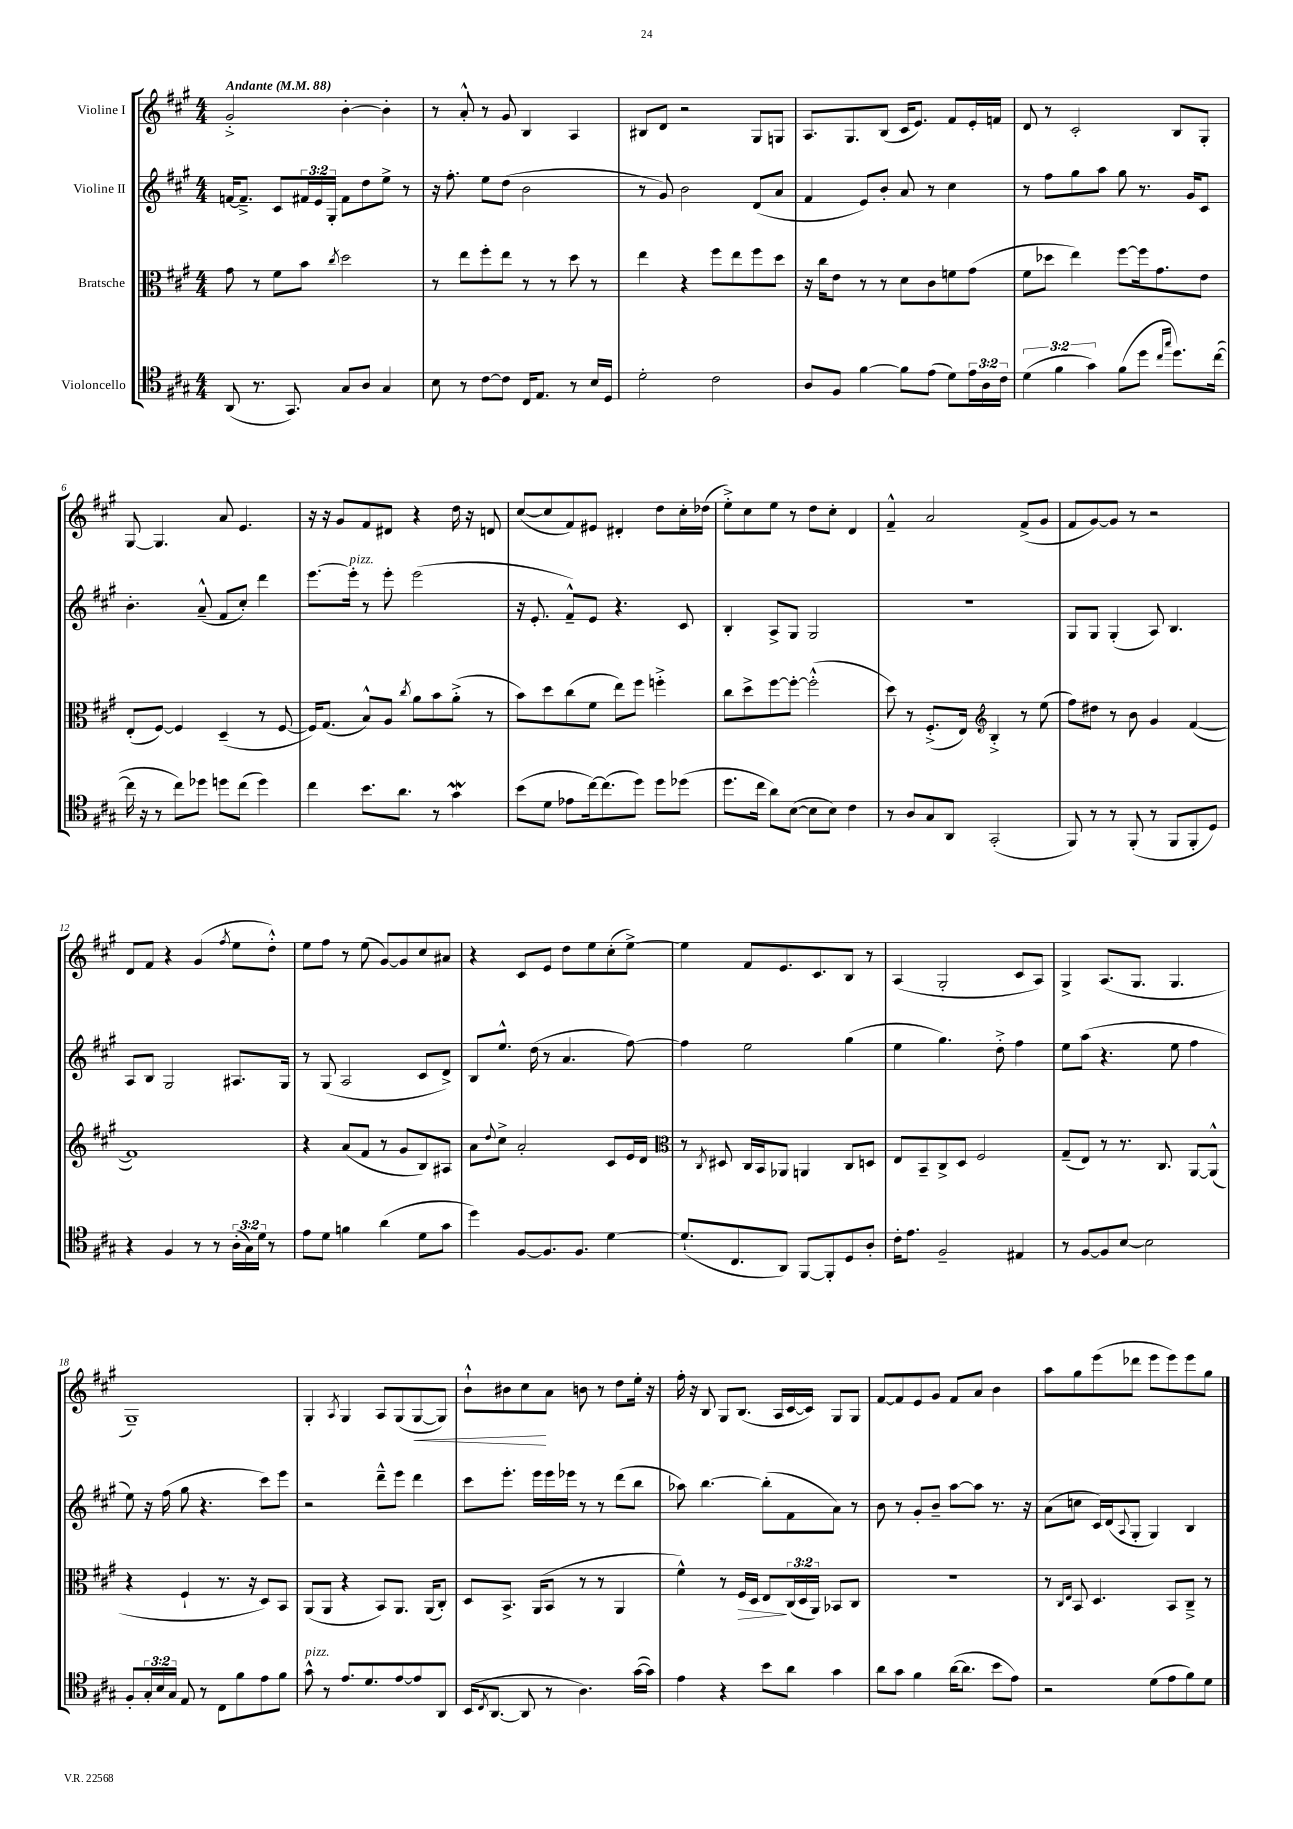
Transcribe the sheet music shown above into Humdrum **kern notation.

**kern	**kern	**dynam	**kern	**kern	**dynam
*part4	*part3	*part3	*part2	*part1	*part1
*staff4	*staff3	*staff3	*staff2	*staff1	*staff1
*I"Violoncello	*I"Bratsche	*	*I"Violine II	*I"Violine I	*
*clefC4	*clefC3	*	*clefG2	*clefG2	*
*k[f#c#g#]	*k[f#c#g#]	*	*k[f#c#g#]	*k[f#c#g#]	*
*M4/4	*M4/4	*	*M4/4	*M4/4	*
*MM88	*MM88	*	*MM88	*MM88	*
=1	=1	=1	=1	=1	=1
!	!	!	!	!LO:TX:a:B:t=Andante	!
(8AA/	8g#\	.	[16fn/KL	2g#'^/	.
.	.	.	8.f~^/J]	.	.
8.r	8r	.	.	.	.
.	8f#\L	.	8c#/L	.	.
8.GG#/)	.	.	.	.	.
.	8b\J	.	24f#X/L	.	.
.	.	.	24e/	.	.
.	.	.	24G#'/JJ	.	.
.	8qcc#/	.	.	.	.
8G#/L	2dd\	.	8f#\L	[4b'\	.
8A/J	.	.	8dd\	.	.
4G#/	.	.	8ee^\J	4b'\]	.
.	.	.	8r	.	.
=2	=2	=2	=2	=2	=2
8B\	8r	.	16r	8r	.
.	.	.	8.ff#'\	.	.
8r	8ee\L	.	.	8a'^^/	.
[8c#\L	8ff#'\	.	8ee\L	8r	.
8c#\J]	8ee\J	.	(8dd\J	8g#/	.
16C#/KL	8r	.	2b\	4B/	.
8.E/J	.	.	.	.	.
.	8r	.	.	.	.
8r	8dd\	.	.	4A/	.
16B/LL	8r	.	.	.	.
16D/JJ	.	.	.	.	.
=3	=3	=3	=3	=3	=3
2d'\	4ee\	.	8r	8B#X/L	.
.	.	.	8g#/)	8d/J	.
.	4r	.	2b\	2r	.
2c#\	8ff#\L	.	.	.	.
.	8ee\	.	.	.	.
.	8ff#\	.	(8d/L	8G#/L	.
.	8dd\J	.	8a/J	8Gn/J	.
=4	=4	=4	=4	=4	=4
8A/L	16r	.	4f#/	8.A/L	.
.	16cc#\KL	.	.	.	.
8F#/J	8e\J	.	.	.	.
.	.	.	.	8.G#/	.
[4f#\	8r	.	8e/L)	.	.
.	8r	.	8b'/J	(8B/J	.
8f#\L]	8d\L	.	8a/	16c#/KL	.
.	.	.	.	8.e/J)	.
(8e\J	8c#\	.	8r	.	.
8d\L)	8fn\	.	4cc#\	8f#/L	.
24e\L	(8g#\J	.	.	16e'/L	.
24A\	.	.	.	.	.
.	.	.	.	16fn/JJ	.
24c#\JJ	.	.	.	.	.
=5	=5	=5	=5	=5	=5
(6d\	8f#\L	.	8r	8d/	.
.	8dd-X\J	.	8ff#\L	8r	.
6f#\	.	.	.	.	.
.	4ee\)	.	8gg#\	2c#'/	.
6g#\)	.	.	.	.	.
.	.	.	8aa\J	.	.
(8f#\L	[8ff#\L	.	8gg#\	.	.
8dd\J	16ff#\k]	.	8.r	.	.
.	8.g#\	.	.	.	.
16qqcc#/LL	.	.	.	.	.
16qqgg#/JJ	.	.	.	.	.
8.dd\L)	.	.	.	8B/L	.
.	.	.	16g#/KL	.	.
.	8e\J	.	8c#/J	8G#'/J	.
([16cc#\Jk	.	.	.	.	.
!!LO:LB:g=z
=6	=6	=6	=6	=6	=6
16cc#\]	(8E'/L	.	4.b'\	[8G#/	.
16r	.	.	.	.	.
8r	[8F#/J)	.	.	4.G#/]	.
8cc#\L)	4F#/]	.	.	.	.
8dd-X\J	.	.	(8a~^^/	.	.
8ddn\L	(4D~/	.	8f#/L	8a/	.
(8cc#\J	.	.	8cc#'/J)	4.e/	.
4dd\)	8r	.	4ddd\	.	.
.	[8F#/	.	.	.	.
=7	=7	=7	=7	=7	=7
4cc#\	16F#/KL])	.	[8.eee\L	16r	.
.	(8.G#/J	.	.	16r	.
.	.	.	.	8g#/L	.
!	!	!	!LO:TX:a:i:t=pizz.	!	!
.	.	.	16eee'\Jk]	.	.
8.b\L	8B^^/L)	.	8r	8f#/	.
.	8A/J	.	8eee'\	8d#X/J	.
8.a\J	.	.	.	.	.
.	8qcc#/	.	.	.	.
.	8a\L	.	(2eee\	4r	.
8r	8b\	.	.	.	.
4g#W\	(8a'^\J	.	.	16dd\	.
.	.	.	.	16r	.
.	8r	.	.	8dn/	.
=8	=8	=8	=8	=8	=8
(8b\L	8b\L)	.	16r	([8cc#/L	.
.	.	.	8.e'/	.	.
8d\J	8dd\	.	.	8cc#/]	.
8e-X\L	(8cc#\	.	8f#~^^/L)	8f#/)	.
[16cc#\k)	8f#\J	.	8e/J	8e#X/J	.
(8.cc#\]	.	.	.	.	.
.	8ee\L)	.	4.r	4d#X'/	.
8dd\J)	8ff#\J	.	.	.	.
8dd\L	4ffn'^\	.	.	8dd\L	.
(8dd-X\J	.	.	8c#/	16cc#'\L	.
.	.	.	.	(16dd-X\JJ	.
=9	=9	=9	=9	=9	=9
8.dd\L	8cc#\L	.	4B'/	8ee'^\L)	.
.	8dd^\	.	.	8cc#\	.
16cc#\Jk	.	.	.	.	.
8a\L)	[8ff#\	.	8A^/L	8ee\J	.
([8B\J	8ff#'\J_	.	8G#/J	8r	.
8B\L]	(2ff#'^^\]	.	2G#/	8dd\L	.
8B\J)	.	.	.	8cc#'\J	.
4c#\	.	.	.	4d/	.
=10	=10	=10	=10	=10	=10
8r	8dd\)	.	1r	4f#~^^/	.
8A/L	8r	.	.	.	.
8G#/	(8.F#'^/L	.	.	2a/	.
8AA/J	.	.	.	.	.
.	16E/Jk)	.	.	.	.
*	*clefG2	*	*	*	*
(2GG#'/	4B'^/	.	.	.	.
.	8r	.	.	(8f#^/L	.
.	(8ee\	.	.	8g#/J	.
=11	=11	=11	=11	=11	=11
8FF#/)	8ff#\L)	.	8G#/L	8f#/L	.
8r	8dd#X\J	.	8G#/J	[8g#/)	.
8r	8r	.	(4G#'/	8g#/J]	.
(8FF#'/	8b\	.	.	8r	.
8r	4g#/	.	8A/)	2r	.
8FF#/L	.	.	4.B/	.	.
8FF#'/	([4f#/	.	.	.	.
8D/J)	.	.	.	.	.
!!LO:LB:g=z
=12	=12	=12	=12	=12	=12
4r	1f#])	.	8A/L	8d/L	.
.	.	.	8B/J	8f#/J	.
4F#/	.	.	2G#/	4r	.
8r	.	.	.	(4g#/	.
8r	.	.	.	.	.
.	.	.	.	8qff#/	.
(24A'\LL	.	.	8.A#X/L	8ee\L	.
24G#\)	.	.	.	.	.
24d\JJ	.	.	.	.	.
8r	.	.	.	8dd'^^\J)	.
.	.	.	16G#/Jk	.	.
=13	=13	=13	=13	=13	=13
8e\L	4r	.	8r	8ee\L	.
8d\J	.	.	(8G#/	8ff#\J	.
4fn\	(8a/L	.	2A/	8r	.
.	8f#/J	.	.	(8ee\	.
(4a\	8r	.	.	[8g#/L)	.
.	8g#/L	.	.	8g#/]	.
8d\L	8B/)	.	8c#/L	8cc#/	.
8g#\J	8A#X/J	.	8d^/J)	8a#X/J	.
=14	=14	=14	=14	=14	=14
4dd\)	8a\L	.	8B/L	4r	.
.	8qqdd/	.	.	.	.
.	8cc#^\J	.	8.ee^^/J	.	.
[8F#/L	2a'/	.	.	8c#/L	.
.	.	.	(16dd\	.	.
8.F#/]	.	.	8r	8e/J	.
.	.	.	4.a/	8dd\L	.
8.F#/J	.	.	.	.	.
.	.	.	.	8ee\	.
[4d\	8c#/L	.	.	(8cc#'\	.
.	16e/L	.	[8ff#\)	[8ee^\J)	.
.	16d/JJ	.	.	.	.
=15	=15	=15	=15	=15	=15
*	*clefC3	*	*	*	*
(8.d`/L]	8r	.	4ff#\]	4ee\]	.
.	8qC#/	.	.	.	.
.	8D#X/	.	.	.	.
8.C#/	.	.	.	.	.
.	16C#/LL	.	2ee\	8f#/L	.
.	16BB/J	.	.	.	.
8AA/J)	8AA-X/J	.	.	8.e/	.
[8FF#/L	4AAn/	.	.	.	.
.	.	.	.	8.c#/	.
8FF#'/]	.	.	.	.	.
8D/	8C#/L	.	(4gg#\	8B/J	.
8A'/J	8Dn/J	.	.	8r	.
=16	=16	=16	=16	=16	=16
16c#'\KL	8E/L	.	4ee\	(4A/	.
8.e\J	.	.	.	.	.
.	8BB~/	.	.	.	.
2F#~/	8C#^/	.	4.gg#\)	2G#'/	.
.	8D/J	.	.	.	.
.	2F#/	.	.	.	.
.	.	.	8dd'^\	.	.
4E#X/	.	.	4ff#\	8c#/L	.
.	.	.	.	8A/J)	.
=17	=17	=17	=17	=17	=17
8r	(8G#~/L	.	8ee\L	4G#^/	.
[8F#/L	8E/J)	.	(8aa\J	.	.
8F#/]	8r	.	4.r	(8.A/L	.
[8B/J	8.r	.	.	.	.
.	.	.	.	8.G#/J	.
2B\]	.	.	.	.	.
.	8.C#/	.	.	.	.
.	.	.	8ee\	4.G#/	.
.	[8AA/L	.	4ff#\	.	.
.	(8AA^^/J]	.	.	.	.
!!LO:LB:g=z
=18	=18	=18	=18	=18	=18
8F#'/L	4r	.	8ee\)	1G#~)	.
24G#'/L	.	.	16r	.	.
24B/	.	.	.	.	.
.	.	.	(16ff#\	.	.
24G#/JJ	.	.	.	.	.
8E/	4F#`/	.	8gg#\	.	.
8r	.	.	4.r	.	.
8C#\L	8.r	.	.	.	.
8f#\	.	.	.	.	.
.	16r	.	.	.	.
8e\	8D/L)	.	8ccc#\L)	.	.
8f#\J	8BB/J	.	8eee\J	.	.
=19	=19	=19	=19	=19	=19
!LO:TX:a:i:t=pizz.	!	!	!	!	!
8g#^^\	(8AA/L	.	2r	4G#'/	.
8r	8AA/J	.	.	.	.
.	.	.	.	8qA/	.
8.e/L	4r	.	.	4G#/	.
8.d/	.	.	.	.	.
.	8BB/L)	.	8ddd~^^\L	8A/L	.
[8e/	8.AA/J	.	8eee\J	(8G#/	.
!	!	!	!	!	!LO:HP:b
8e/]	.	.	4ddd\	[8G#/	<
.	(16AA/KL	.	.	.	.
8AA/J	8C#'/J)	.	.	8G#/J])	.
=20	=20	=20	=20	=20	=20
(16BB/KL	8D/L	.	8ccc#\L	8b`^^\L	.
8qC#/	.	.	.	.	.
[8.AA/J	.	.	.	.	.
.	8.BB^/J	.	8.eee'\J	8b#X\	.
8AA/]	.	.	.	8cc#\	.
.	(16AA/KL	.	16eee\LL	.	.
8r	8BB/J	.	16eee\	8a\J	[
.	.	.	16eee-X\JJ	.	.
4.A\)	8r	.	8r	8bn\	.
.	8r	.	8r	8r	.
.	4AA/	.	(8ddd\L	8dd\L	.
([16g#\LL	.	.	8bb\J	16ee'\Jk	.
16g#\JJ])	.	.	.	16r	.
=21	=21	=21	=21	=21	=21
4e\	4f#^^\)	.	8aa-X\)	16ff#'\	.
.	.	.	.	16r	.
.	.	.	[4.bb\	8B/	.
4r	8r	.	.	8G#/L	.
!	!	!LO:HP:b	!	!	!
.	16F#/LL	>	.	(8.B/J	.
.	16D/JJ	.	.	.	.
8b\L	8E/L	.	(8bb'\L]	.	.
.	.	.	.	16A/LL	.
8a\J	(24C#/L	]	8f#\	[16c#/	.
.	24D/	.	.	.	.
.	.	.	.	16c#/JJ])	.
.	24AA/JJ)	.	.	.	.
4g#\	8BB-X/L	.	8a\J)	8G#/L	.
.	8C#/J	.	8r	8G#/J	.
=22	=22	=22	=22	=22	=22
8a\L	1r	.	8b\	[8f#/L	.
8g#\J	.	.	8r	8f#/]	.
4f#\	.	.	8g#'/L	8e/	.
.	.	.	8b~/J	8g#/J	.
([16a\KL	.	.	[8aa\L	8f#/L	.
8.a\J]	.	.	.	.	.
.	.	.	8aa\J]	8a/J	.
8b\L	.	.	8.r	4b\	.
8e\J)	.	.	.	.	.
.	.	.	16r	.	.
=23	=23	=23	=23	=23	=23
2r	8r	.	(8a\L	8aa\L	.
.	16qqC#/LL	.	.	.	.
.	16qqE/JJ	.	.	.	.
.	8BB/	.	8ccn\J	8gg#\	.
.	4.D/	.	16c#/LL)	(8eee\	.
.	.	.	(16d/J	.	.
.	.	.	8qqA/	.	.
.	.	.	8G#'/J	8ddd-X\J	.
(8d\L	.	.	4G#/)	8eee\L	.
8e\	8BB/L	.	.	8eee\)	.
8f#\)	8C#~^/J	.	4B/	8eee\	.
8d\J	8r	.	.	8gg#\J	.
==	==	==	==	==	==
*-	*-	*-	*-	*-	*-
